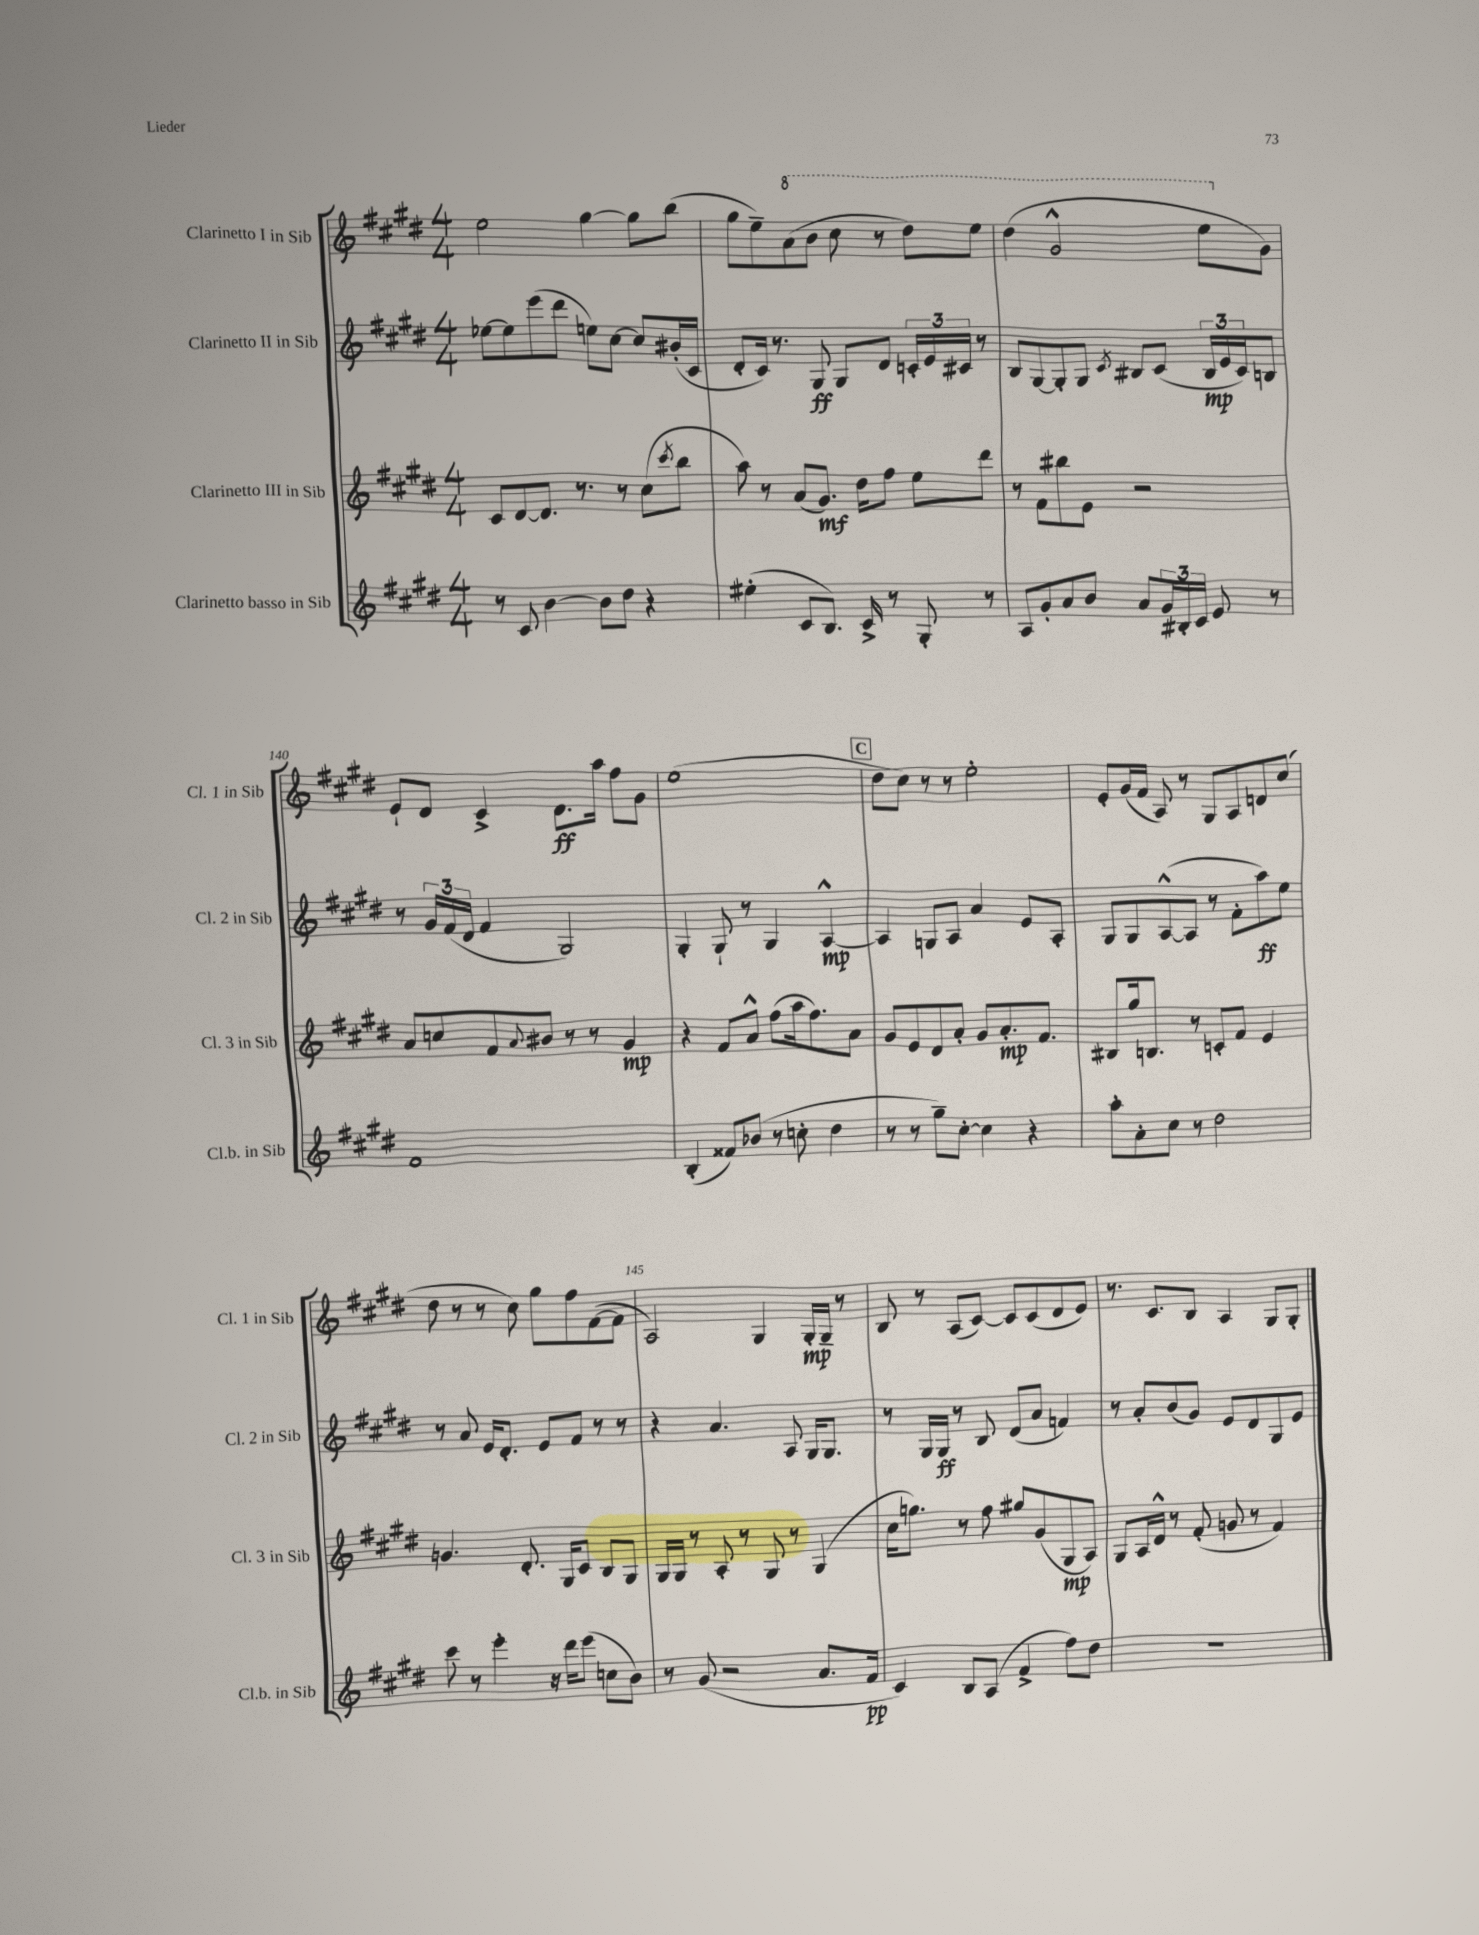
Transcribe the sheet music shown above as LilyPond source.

<<
\new StaffGroup <<
\new Staff = "s0" \with { instrumentName = "Clarinetto I in Sib" shortInstrumentName = "Cl. 1 in Sib" } {
    \clef treble \key e \major \numericTimeSignature \time 4/4
    e''2 gis''4~ gis''8 b''8( |
    gis''8 e''8--) \ottava #1 a''8( b''8 cis'''8 r8 dis'''8) e'''8 |
    dis'''4( gis''2-^ e'''8 \ottava #0 gis'8) |
    e'8-! dis'8 cis'4-> dis'8.\ff a''16 fis''8 gis'8 |
    e''1( |
    \mark \markup { \box "C" } dis''8 cis''8) r8 r8 e''2-. |
    e'8-. gis'16( fis'16 a8) r8 gis8 a8 d'8 cis''8( |
    dis''8 r8 r8 cis''8) gis''8 fis''8 fis'8~( fis'8 |
    a2) gis4 gis16-.\mp gis16-- r8 |
    b8 r8 a8( cis'8~) cis'8 cis'8( dis'8 e'8) |
    r8. cis'8. b8 a4 gis8 gis8-. \bar "|." |
}
\new Staff = "s1" \with { instrumentName = "Clarinetto II in Sib" shortInstrumentName = "Cl. 2 in Sib" } {
    \clef treble \key e \major \numericTimeSignature \time 4/4
    ees''8~ ees''8 e'''8( dis'''8 e''8) cis''8~ cis''8 bis'16-.( cis'16 |
    dis'8-. cis'16) r8. gis8\ff gis8 dis'8 \tuplet 3/2 { c'16-. e'16 cis'16 } r8 |
    b8 gis8~ gis8-. gis8 \acciaccatura { cis'8 } bis8 cis'8( \tuplet 3/2 { bis16\mp e'16 cis'16) } b8 |
    r8 \tuplet 3/2 { gis'16 fis'16( dis'16 } fis'4 gis2) |
    gis4-. gis8-! r8 gis4 a4~-^\mp |
    \mark \markup { \box "C" } a4 g8 a8 a'4 e'8 a8-. |
    gis8 gis8 a8~-^( a8 r8 fis'8-. a''8\ff) e''8 |
    r8 a'8 e'16 dis'8.-. e'8 fis'8 r8 r8 |
    r4 a'4. a8 gis16 gis8. |
    r8 gis16 gis16\ff r8 b8 dis'8( a'8 f'4) |
    r8 a'8-. b'8( gis'8) e'8 dis'8 gis8 e'8 \bar "|." |
}
\new Staff = "s2" \with { instrumentName = "Clarinetto III in Sib" shortInstrumentName = "Cl. 3 in Sib" } {
    \clef treble \key e \major \numericTimeSignature \time 4/4
    cis'8 dis'8~ dis'8. r8. r8 cis''8( \acciaccatura { cis'''8 } b''8 |
    a''8) r8 a'8( gis'8.\mf) dis''16 fis''8 e''8 dis'''8 |
    r8 fis'8 bis''8 e'8 r2 |
    a'8 c''8 fis'8 \appoggiatura { a'8 } bis'8 r8 r8 gis'4\mp |
    r4 fis'8 a'8-^ fis''8( a''16 fis''8.) a'8 |
    \mark \markup { \box "C" } gis'8 e'8 dis'8 a'8-. gis'8 a'8.-.\mp fis'8. |
    bis8 gis''16 b8. r8 c'8-. fis'8 e'4 |
    g'4. dis'8.-. gis16 cis'8 b8 gis8 |
    gis16 gis16 r8 a8-. r8 gis8 r8 gis4( |
    cis''16 g''8.) r8 fis''8 gis''8 gis'8( gis8\mp a8) |
    gis8 a16 dis'16-^ r8 fis'8-.( g'8 r8 fis'4) \bar "|." |
}
\new Staff = "s3" \with { instrumentName = "Clarinetto basso in Sib" shortInstrumentName = "Cl.b. in Sib" } {
    \clef treble \key e \major \numericTimeSignature \time 4/4
    r8 cis'8 b'4~ b'8 dis''8 r4 |
    eis''4-.( cis'8 b8.) cis'16-> r8 gis8-. r8 |
    a8 gis'8-. a'8 b'8 a'8 \tuplet 3/2 { gis'16 bis16-. cis'16 } e'8 r8 |
    fis'1 |
    b4-.( fisis'8) bes'8( r8 c''8-. dis''4 |
    \mark \markup { \box "C" } r8 r8 gis''8--) cis''8~-. cis''4 r4 |
    a''8-. a'8-. cis''8 r8 dis''2 |
    cis'''8 r8 e'''4-. r16 dis'''16 e'''8( c''8 b'8) |
    r8 gis'8( r2 a'8. fis'16\pp |
    cis'4) b8 a8( fis'4-> fis''8) dis''8 |
    R1 \bar "|." |
}
>>
>>
\layout { \context { \Score currentBarNumber = #137 \override BarNumber.break-visibility = ##(#f #t #t) barNumberVisibility = #(every-nth-bar-number-visible 5) } }
